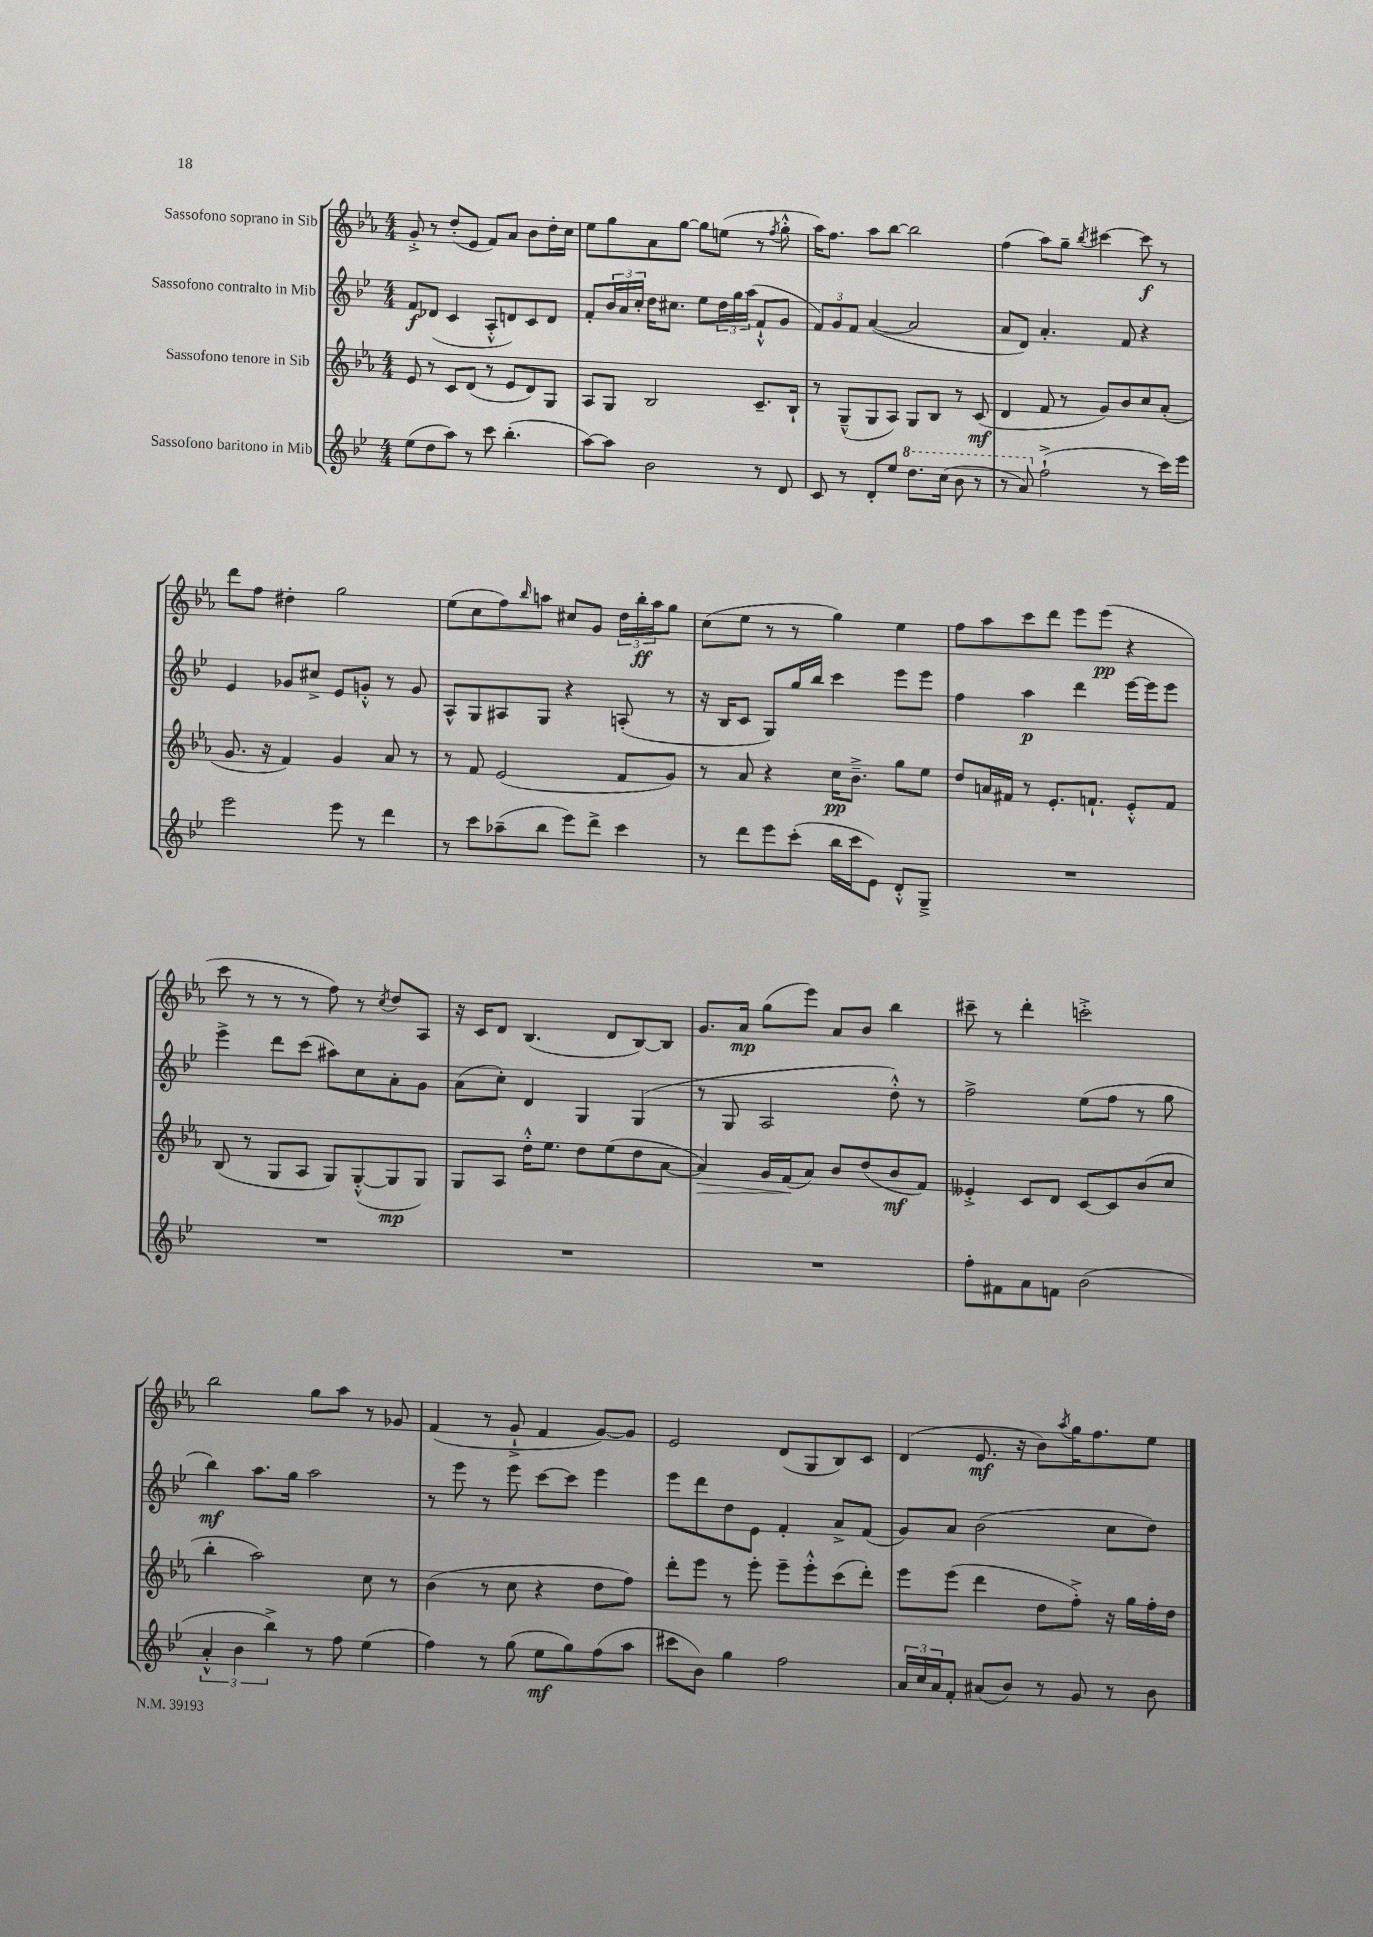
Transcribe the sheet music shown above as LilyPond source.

<<
\new StaffGroup <<
\new Staff = "s0" \with { instrumentName = "Sassofono soprano in Sib" } {
    \clef treble \key ees \major \numericTimeSignature \time 4/4
    g'8-.-> r8 d''8-.( ees'8 f'8) aes'8 bes'8 d''16-. c''16 |
    ees''8 g''8 aes'8 g''8~ g''8 e''8( r8 \acciaccatura { f''8 } g''8-.-^ |
    aes''16) f''8. aes''8 bes''8~ bes''2 |
    f''4( aes''8) g''8-- \acciaccatura { bes''8 } cis'''4~ cis'''8\f r8 |
    d'''8 f''8 dis''4-. g''2 |
    ees''8( c''8 f''8) \grace { bes''16 } a''8 cis''8 g'8 \tuplet 3/2 { d''16 bes''16-.\ff a''16 } g''8 |
    c''8( ees''8 r8 r8 g''4) ees''4 |
    f''8 aes''8 c'''8 d'''8 ees'''8 ees'''8\pp( r4 |
    c'''8 r8 r8 r8 f''8) r8 \acciaccatura { c''8 } d''8 aes8 |
    r16 c'16 d'8 bes4.( d'8 bes8~) bes8 |
    g'8. aes'16\mp g''8( ees'''8) aes'8 bes'8 bes''4 |
    cis'''8-- r8 d'''4-. c'''2-.-> |
    bes''2 g''8 aes''8 r8 ges'8 |
    f'4( r8 g'8-!-> f'4 g'8~) g'8 |
    ees'2 d'8( g8 bes8) c'8 |
    d'4( ees'8.\mf r16 bes'8) \acciaccatura { aes''8 } g''16 f''8. ees''8 \bar "|." |
}
\new Staff = "s1" \with { instrumentName = "Sassofono contralto in Mib" } {
    \clef treble \key bes \major \numericTimeSignature \time 4/4
    f'8\f des'8( c'4 a8-.-^ d'8) c'8 d'8 |
    f'8-. \tuplet 3/2 { bes'16 a'16 c''16-. } d''16 cis''8. ees''8 \tuplet 3/2 { d''16 g''16 a''16( } f'8-!-^ g'8 |
    \tuplet 3/2 { f'8) g'8 f'8 } a'4~( a'2 |
    a'8 d'8) a'4.-. f'8 r4 |
    ees'4 ges'8 cis''8-> ees'8 g'8-.-^ r8 g'8 |
    a8-^ g8 ais8 g8 r4 a8-.( r8 |
    r16 bes16 c'8 g8) g''16 bes''16 c'''4 ees'''8 ees'''8 |
    f''4 a''4\p d'''4 ees'''16~ ees'''16 ees'''8 |
    ees'''4-> d'''8 c'''8( ais''8) c''8 a'8-. g'8 |
    a'8( c''8-.) d'4 g4 g4( |
    r8 g8 a2 d''8-.-^) r8 |
    f''2-> ees''8( f''8 r8 g''8 |
    bes''4\mf) a''8. g''16 a''2 |
    r8 ees'''8 r8 ees'''8 c'''8~ c'''8 ees'''4 |
    ees'''8 d'''8 d''8 ees'8 f'4-. a'8-> f'8( |
    g'8) a'8 bes'2( c''8 d''8) \bar "|." |
}
\new Staff = "s2" \with { instrumentName = "Sassofono tenore in Sib" } {
    \clef treble \key ees \major \numericTimeSignature \time 4/4
    ees'8 r8 c'8 d'8( r8 ees'8 d'8) g8 |
    aes8 g8 bes2 c'8.-- bes16-! |
    r8 g8---^( g8 aes8) g8 bes8 r8 c'8\mf( |
    d'4 f'8 r8 g'8) bes'8 c''8 aes'8-.( |
    g'8. r16 f'4) g'4 aes'8 r8 |
    r8 f'8 ees'2( f'8 g'8) |
    r8 aes'8 r4 c''16\pp bes'8.---> g''8 ees''8 |
    d''8 a'16 fis'16 r8 ees'8.-. f'8.-! ees'8-.-^ f'8 |
    bes8( r8 g8 aes8 g8) g8~-.-^( g8\mp g8) |
    g8 aes8 d''16-.-^ ees''8. d''8 ees''8( d''8 aes'8~ |
    aes'4\>) g'16 f'16\!( aes'8) bes'8 d''8( bes'8\mf f'8) |
    eeses'4-.-> c'8 d'8 c'8~ c'8 bes'8( c''8 |
    bes''4-. aes''2) c''8 r8 |
    bes'4( r8 c''8 r4 d''8 f''8) |
    d'''8-. ees'''8 r8 ees'''8-. ees'''8-- ees'''8-.-^ c'''8( d'''8-.) |
    ees'''8 ees'''8( d'''4 d''8 f''8-.->) r16 g''16 f''16-. d''16 \bar "|." |
}
\new Staff = "s3" \with { instrumentName = "Sassofono baritono in Mib" } {
    \clef treble \key bes \major \numericTimeSignature \time 4/4
    ees''8( d''8 a''8) r8 c'''8 bes''4.-.( |
    a''8~) a''8 bes'2 r8 d'8 |
    c'8 r8 d'8-. ees''8 \ottava #1 d'''8. c'''16( bes''8 r8 |
    r8 a''8) \ottava #0 f''2-!->( r8 c'''16) ees'''16 |
    ees'''2 ees'''8 r8 d'''4 |
    r8 c'''8 aes''8--( bes''8 ees'''8) d'''8-> c'''4 |
    r8 d'''8 ees'''8 c'''8-.( bes''16 c'''16 ees'8) d'8-.-^ g8---> |
    R1 |
    R1 |
    R1 |
    R1 |
    f''8-. fis'8 a'8 f'8 bes'2( |
    \tuplet 3/2 { a'4-.-^ bes'4 bes''4->) } r8 f''8 ees''4( |
    f''4) r8 g''8( ees''8\mf g''8) f''8( a''8 |
    cis'''8 bes'8) g''4 f''2 |
    \tuplet 3/2 { a'16 c''16 a'16 } f'8-. ais'8( bes'8) r8 g'8 r8 bes'8 \bar "|." |
}
>>
>>
\layout { \context { \Score \remove "Bar_number_engraver" } }
